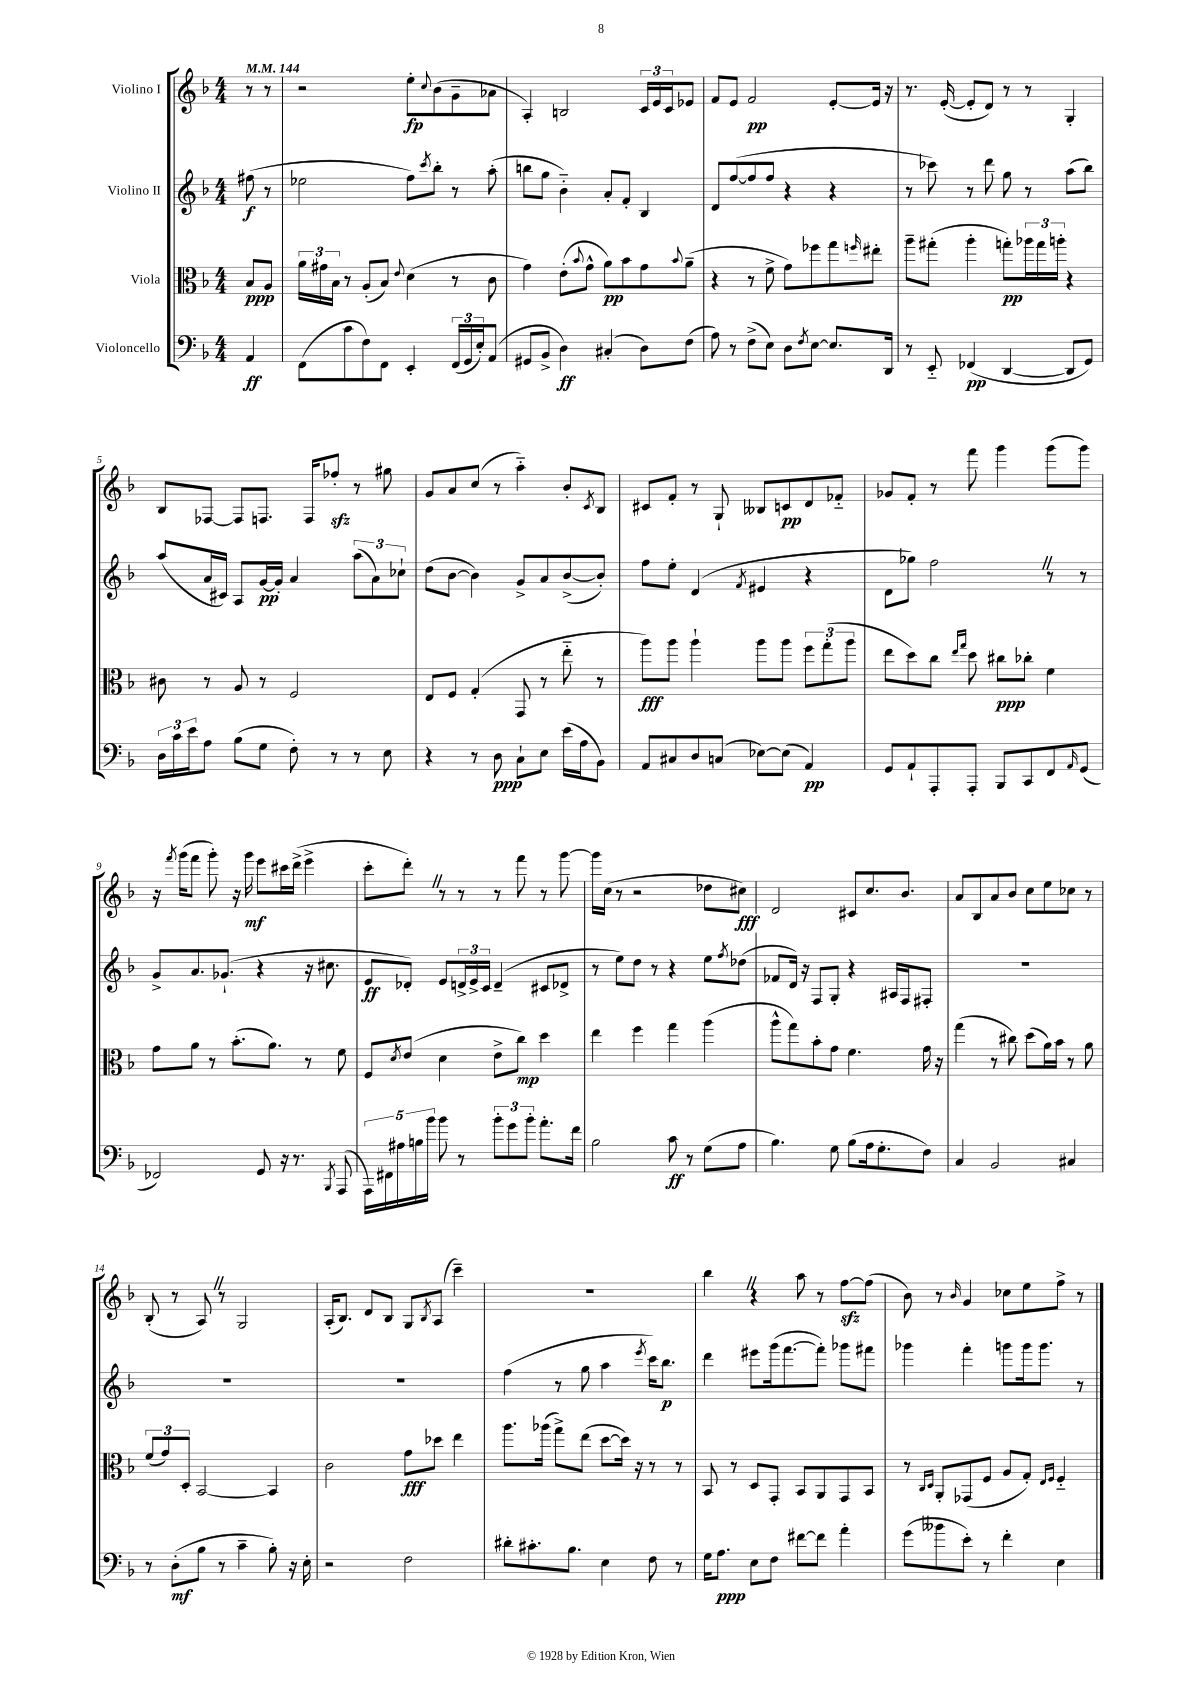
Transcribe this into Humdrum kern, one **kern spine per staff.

**kern	**kern	**kern	**kern
*staff4	*staff3	*staff2	*staff1
*clefF4	*clefC3	*clefG2	*clefG2
*k[b-]	*k[b-]	*k[b-]	*k[b-]
*M4/4	*M4/4	*M4/4	*M4/4
*MM144	*MM144	*MM144	*MM144
4AA	8B-	(8ff#	8r
.	8A	8r	8r
=	=	=	=
(8FF	24a	2ee-	2r
.	24g#	.	.
.	24B-	.	.
8c	8r	.	.
8F)	(8A'	.	.
8FF	8B-)	.	.
.	8qqe	.	.
4EE'	(4d	8ff)	8ee'
.	.	8qccc	8qqcc
.	.	8bb-'	(8b-
(24FF	8r	8r	8g~
24GG	.	.	.
24E')	.	.	.
(8AA	8c	(8aa'	8a-
=	=	=	=
8GG#	4g)	8bb	4A')
8BB-^	.	8gg	.
4D)	(8e'	4b-'~)	2B
.	8qqb-	.	.
.	8g^^	.	.
(4C#'	8a)	8a'	.
.	8b-	8f'	.
8D)	8g	4B-	24c
.	.	.	24e
.	.	.	24c
.	8qqb-	.	.
(8F	(8a~	.	8e-
=	=	=	=
8A)	4r	8d	8f
8r	.	([8ff	8e
(8F^	8r	8ff]	2f
8E)	8f^	8ff	.
8D	8g)	4r	.
8qF	.	.	.
[8E	8ff-	.	.
8.E]	8gg	4r	[8e'
.	16qqff	.	.
.	8ee#'	.	16e]
16DD	.	.	16r
=	=	=	=
8r	8aa~	8r	8.r
8EE'~	(8gg#'	8ccc-)	.
.	.	.	([16e'
(4FF-	4aa'	8r	8e']
.	.	8ddd	8d)
[4DD	8gg')	8gg	8r
.	24aa-	8r	8r
.	24gg	.	.
.	24aa'	.	.
8DD]	4r	(8aa	4G'
8GG)	.	8bb-)	.
=	=	=	=
24D	8c#	(8aa	8B-
24c	.	.	.
24e	.	.	.
8A	8r	16a	[8F-
.	.	16c#)	.
(8B-	8A	8A	8F-]
8G	8r	[16g	8.F
.	.	16g']	.
8F')	2F	4a	.
.	.	.	16F
8r	.	.	8ff-'
8r	.	(12aa	8r
.	.	12a)	.
8E	.	.	8gg#
.	.	12cc-`	.
=	=	=	=
4r	8E	(8dd	8g
.	8F	[8b-	8a
8r	(4G'	4b-])	(8cc
8D	.	.	8r
8C`	8GG	8g^	4aa'~)
8E	8r	8a	.
(16e	8ee'~	([8b-^	8b-'
16A	.	.	.
.	.	.	8qc
8BB-)	8r	8b-'])	8B-
=	=	=	=
8AA	8aa)	8ff	8c#
8C#	8aa	8ee'	8f'
8D	4aa`	(4d	8r
(8C	.	.	8G`
.	.	8qf	.
[8E-)	8aa	4e#	8B--
(8E-]	8aa	.	8c
4AA)	12ff	4r	8d
.	(12gg'	.	.
.	.	.	8f-'~
.	12aa	.	.
=	=	=	=
8GG	8ee	8d	8g-
8AA`	8dd)	8gg-)	8f'
8AAA'	8cc	2ff	8r
.	16qqee	.	.
.	16qqgg	.	.
8AAA'	8dd	.	8fff
8BBB-	8cc#	.	4ggg
8CC	8cc-'	.	.
8FF	4f	8r	(8ggg
16qqAA	.	.	.
(8GG	.	8r	8ggg)
=	=	=	=
2FF-)	8g	8g^	16r
.	.	.	8qfff
.	.	.	(16ggg
.	8a	8.a	8fff
.	8r	.	8ggg')
.	.	(8.g-`	.
.	(8.b-'	.	16r
.	.	.	16ggg
8GG	.	4r	8eee
.	8.a)	.	.
16r	.	.	16ccc#
8.r	.	.	(16ddd^
.	8r	16r	4eee^
.	.	8.cc#	.
8qBBB-	.	.	.
(8AAA	8f	.	.
=	=	=	=
20AAA)	8F	8e	8ccc'
20FF#	.	.	.
20A#	.	.	.
.	8qd	.	.
.	(8e	8d-')	8ddd')
20B	.	.	.
20b-	.	.	.
8b-	4d	8e	8r
8r	.	24d^	8r
.	.	24e^	.
.	.	24c	.
12b-'	8e^	(4d~	8r
12g	.	.	.
.	8cc)	.	8fff
12b-'	.	.	.
8.a'	4dd	8c#	8r
.	.	8d-^	[8ggg
16f	.	.	.
=	=	=	=
2B-	4ee	8r	16ggg]
.	.	.	(16cc
.	.	8ee)	8r
.	4ff	8dd	2r
.	.	8r	.
8c	4gg	4r	.
8r	.	.	.
(8G	(4aa	8ee	8dd-
.	.	8qff	.
8A	.	(8dd-	8cc#)
=	=	=	=
4.B-)	8aa^^	8f-	2d
.	8gg)	16d)	.
.	.	16r	.
.	8b-'	8F	.
8G	8g	8G'	.
(8B-	4.f	4r	8c#
16A	.	.	8.cc
8.G'	.	.	.
.	.	16A#	.
.	.	16F	8.b-
8F)	16g	8F#'	.
.	16r	.	.
=	=	=	=
4C	(4gg	1r	8a
.	.	.	8B-
2BB-	8r	.	8a
.	8cc#)	.	8b-
.	(8dd	.	8cc
.	16a)	.	8ee
.	16b-	.	.
4C#	8r	.	8cc-
.	8a	.	8r
=	=	=	=
8r	(12f	1r	(8B-'
.	12g)	.	.
(8D'	.	.	8r
.	12D'	.	.
8B-	[2BB-	.	8A)
8r	.	.	8r
4c~	.	.	2G
8B-')	4BB-]	.	.
16r	.	.	.
16E'	.	.	.
=	=	=	=
2r	2c	1r	(16A'
.	.	.	8.B-)
.	.	.	8d
.	.	.	8B-
2F	8g	.	8G
.	.	.	8qB-
.	8dd-	.	(8A
.	4ee	.	4ccc~)
=	=	=	=
8d#'	8.aa	(4ff	1r
8.c#'	.	.	.
.	(16aa-	.	.
.	8gg^)	8r	.
8.B-	.	.	.
.	(8ee	8gg	.
4E	[8dd	4aa	.
.	16dd])	.	.
.	16r	.	.
.	.	8qeee	.
8F	8r	16ccc)	.
.	.	8.bb-	.
8r	8r	.	.
=	=	=	=
16G	8BB-	4ddd	4bb-
8.A	.	.	.
.	8r	.	.
8E	8D	8eee#	4r
8F	8GG'	(16ggg	.
.	.	[8.fff	.
[8f#	8BB-	.	8aa
8f#]	8AA	8fff'])	8r
4a'	8GG	8ggg-	[8ff
.	8BB-	8fff#	(8ff]
=	=	=	=
(8g	8r	4ggg-	8b-)
.	16qqC	.	.
.	16qqD	.	.
8b--	8AA'	.	8r
.	.	.	16qqb-
8e')	(8GG-	4fff'	4g
8r	8F	.	.
4f'	8A	8ggg	8cc-
.	8G')	16ggg	8ee
.	.	8.ggg	.
.	16qqE	.	.
.	16qqF	.	.
4E	4F'~	.	8ff^
.	.	8r	8r
==	==	==	==
*-	*-	*-	*-
